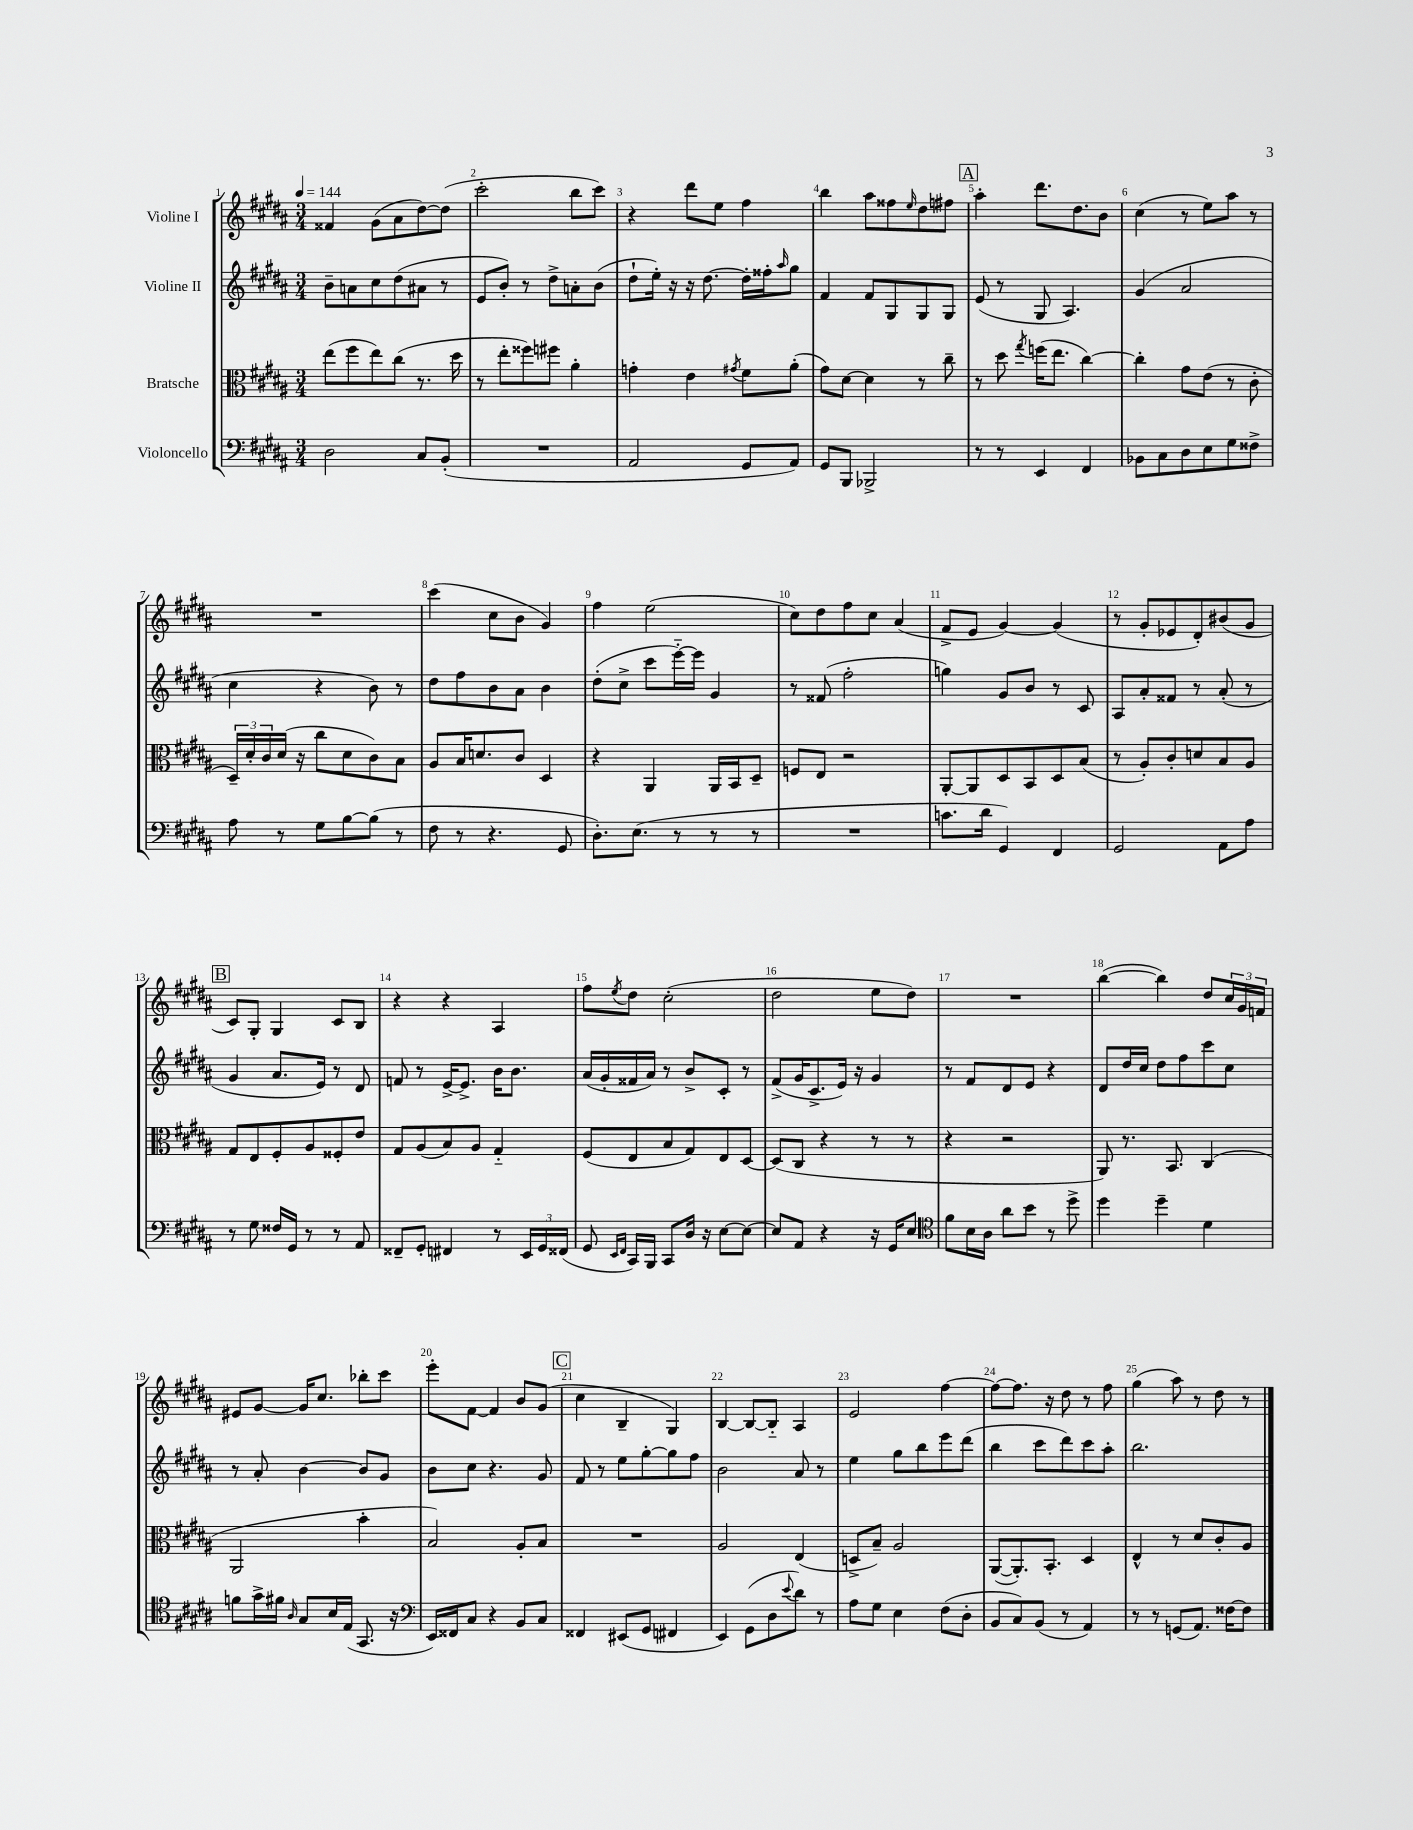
<<
\new StaffGroup <<
\new Staff = "s0" \with { instrumentName = "Violine I" } {
    \clef treble \key b \major \numericTimeSignature \time 3/4 \tempo 4 = 144
    fisis'4 gis'8( ais'8 dis''8~) dis''8( |
    cis'''2-. b''8 cis'''8) |
    r4 dis'''8 e''8 fis''4 |
    b''4 ais''8 fisis''8 \grace { e''16 } dis''8 fis''8 |
    \mark \markup { \box "A" } ais''4-. dis'''8. dis''8. b'8 |
    cis''4( r8 e''8) ais''8 r8 |
    R2. |
    cis'''4( cis''8 b'8 gis'4) |
    fis''4 e''2( |
    cis''8) dis''8 fis''8 cis''8 ais'4( |
    fis'8-> e'8 gis'4~) gis'4( |
    r8 gis'8-. ees'8 dis'8-.) bis'8( gis'8 |
    \mark \markup { \box "B" } cis'8) gis8-. gis4 cis'8 b8 |
    r4 r4 ais4 |
    fis''8 \acciaccatura { e''8 } dis''8 cis''2-.( |
    dis''2 e''8 dis''8) |
    R2. |
    b''4~( b''4) dis''8 \tuplet 3/2 { cis''16 gis'16 f'16 } |
    eis'8 gis'8~ gis'16 cis''8. bes''8-. cis'''8 |
    e'''8-. fis'8~ fis'4 b'8 gis'8( |
    \mark \markup { \box "C" } cis''4 b4-- gis4) |
    b4~ b8~ b8-_ ais4 |
    e'2 fis''4~ |
    fis''8~ fis''8. r16 dis''8 r8 fis''8 |
    gis''4( ais''8) r8 dis''8 r8 \bar "|." |
}
\new Staff = "s1" \with { instrumentName = "Violine II" } {
    \clef treble \key b \major \numericTimeSignature \time 3/4
    b'8-- a'8 cis''8 dis''8( ais'8 r8 |
    e'8 b'8-.) r8 dis''8-> a'8-. b'8( |
    dis''8-! e''16-.) r16 r16 dis''8.~ dis''16-. fisis''16-. \grace { ais''16 } gis''8 |
    fis'4 fis'8 gis8 gis8 gis8 |
    \mark \markup { \box "A" } e'8( r8 gis8 ais4.) |
    gis'4( ais'2 |
    cis''4 r4 b'8) r8 |
    dis''8 fis''8 b'8 ais'8 b'4 |
    dis''8-.( cis''8-> cis'''8 e'''16~-_) e'''16 gis'4 |
    r8 fisis'8( fis''2-. |
    g''4) gis'8 b'8 r8 cis'8 |
    ais8 ais'8-. fisis'8 r8 ais'8-.( r8 |
    \mark \markup { \box "B" } gis'4 ais'8. e'16) r8 dis'8 |
    f'8 r8 e'16~-> e'8.-> b'16 b'8. |
    ais'16( gis'16-. fisis'16 ais'16) r8 b'8-> cis'8-. r8 |
    fis'8->( gis'16 cis'8.-> e'16) r16 gis'4 |
    r8 fis'8 dis'8 e'8 r4 |
    dis'8 dis''16 cis''16 dis''8 fis''8 cis'''8 cis''8 |
    r8 ais'8-. b'4~ b'8 gis'8 |
    b'8 cis''8 r4. gis'8 |
    \mark \markup { \box "C" } fis'8 r8 e''8 gis''8~-. gis''8 fis''8 |
    b'2 ais'8 r8 |
    e''4 gis''8 b''8 e'''8 dis'''8( |
    b''4 cis'''8 dis'''8) cis'''8 ais''8-. |
    b''2. \bar "|." |
}
\new Staff = "s2" \with { instrumentName = "Bratsche" } {
    \clef alto \key b \major \numericTimeSignature \time 3/4
    e''8( fis''8 e''8) cis''8( r8. dis''16 |
    r8 e''8-. fisis''8) fis''8 ais'4-. |
    g'4-. e'4 \acciaccatura { gis'8 } fis'8 ais'8-.( |
    gis'8) dis'8~ dis'4 r8 cis''8-- |
    \mark \markup { \box "A" } r8 dis''8 \acciaccatura { gis''8 } f''16( e''8. cis''4~) |
    cis''4-. gis'8 e'8( r8 cis'8-. |
    \tuplet 3/2 { dis16--) dis'16-. cis'16 } dis'16( r16 cis''8 dis'8 cis'8) b8 |
    ais8 b16 d'8. cis'8 dis4 |
    r4 ais,4 ais,16 b,16 dis8-- |
    f8 e8 r2 |
    ais,8~-. ais,8 dis8 b,8 dis8 b8( |
    r8 ais8-.) cis'8-. d'8 b8 ais8 |
    \mark \markup { \box "B" } gis8 e8 fis8-. ais8 fisis8-. e'8 |
    gis8 ais8( b8) ais8 gis4-_ |
    fis8( e8 b8 gis8) e8 dis8~ |
    dis8( cis8 r4 r8 r8 |
    r4 r2 |
    ais,8) r8. b,8. cis4( |
    ais,2 b'4-. |
    b2) ais8-. b8 |
    \mark \markup { \box "C" } R2. |
    ais2 e4( |
    d8-> b8--) ais2 |
    ais,8~( ais,8.-.) b,8.-. dis4 |
    e4-^ r8 dis'8 cis'8-. ais8 \bar "|." |
}
\new Staff = "s3" \with { instrumentName = "Violoncello" } {
    \clef bass \key b \major \numericTimeSignature \time 3/4
    dis2 cis8 b,8-.( |
    R2. |
    ais,2 gis,8 ais,8) |
    gis,8 b,,8 bes,,2-> |
    \mark \markup { \box "A" } r8 r8 e,4 fis,4 |
    bes,8 cis8 dis8 e8 gis8 fisis8-> |
    ais8 r8 gis8 b8~ b8( r8 |
    fis8 r8 r4. gis,8 |
    dis8.-.) e8.( r8 r8 r8 |
    R2. |
    c'8. dis'16 gis,4) fis,4 |
    gis,2 ais,8 ais8 |
    \mark \markup { \box "B" } r8 gis8 fisis16 gis,16 r8 r8 ais,8 |
    fisis,8-- gis,8-. fis,4 r8 \tuplet 3/2 { e,16 gis,16 fisis,16( } |
    gis,8 \grace { e,16 fis,16 } cis,16) b,,16 cis,8 dis16 r16 e8~ e8~ |
    e8 ais,8 r4 r16 gis,16 e8 |
    \clef tenor fis'8 b16 ais16 ais'8 b'8 r8 dis''8-> |
    dis''4 dis''4-- dis'4 |
    f'8 gis'16-> fis'16 \grace { ais16 } gis8 b16 e16( gis,8. r16 |
    \clef bass e,16) fisis,16 cis8 r4 b,8 cis8 |
    \mark \markup { \box "C" } fisis,4 eis,8( gis,8 fis,4 |
    e,4) gis,8( dis8 \appoggiatura { e'8 } dis'8) r8 |
    ais8 gis8 e4 fis8( dis8-. |
    b,8 cis8) b,8( r8 ais,4) |
    r8 r8 g,8( ais,8.) fisis16~ fisis8 \bar "|." |
}
>>
>>
\layout { \context { \Score \override BarNumber.break-visibility = ##(#f #t #t) barNumberVisibility = #all-bar-numbers-visible } }
